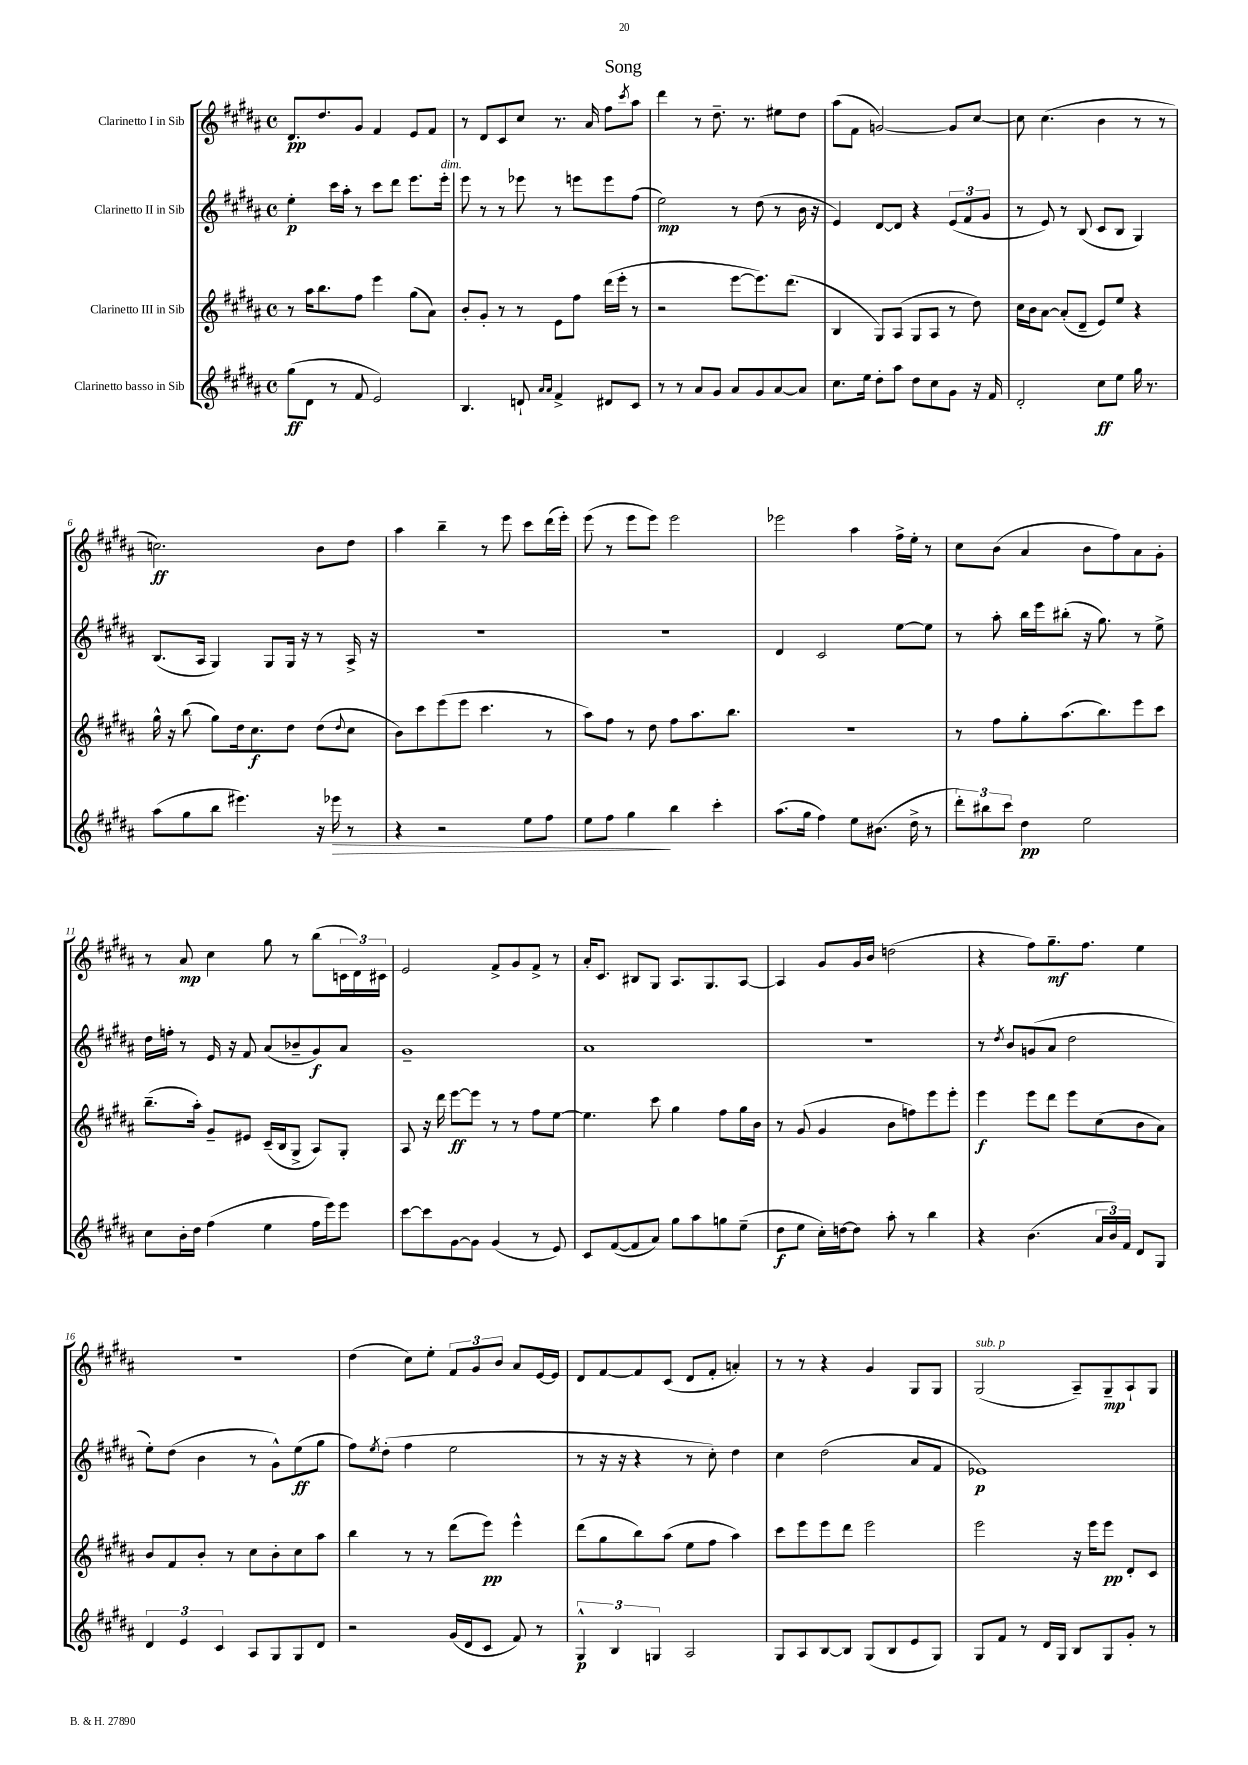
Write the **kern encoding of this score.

**kern	**kern	**kern	**kern
*staff4	*staff3	*staff2	*staff1
*clefG2	*clefG2	*clefG2	*clefG2
*k[f#c#g#d#a#]	*k[f#c#g#d#a#]	*k[f#c#g#d#a#]	*k[f#c#g#d#a#]
*M4/4	*M4/4	*M4/4	*M4/4
*met(c)	*met(c)	*met(c)	*met(c)
(8gg#\L	8r	4ee'\	8.d#/L
8d#\J	16aa#\LK	.	.
.	8.bb\	.	8.dd#/
8r	.	16ccc#\LL	.
.	.	16aa#'\JJ	.
8f#/	8ff#\J	8r	8g#/J
2e/)	4eee\	8ccc#\L	4f#/
.	.	8ddd#\J	.
.	(8gg#\L	8.eee\L	8e/L
.	8a#\J)	.	8f#/J
.	.	16eee'\Jk	.
=	=	=	=
4.B/	8b'/L	8eee\	8r
.	8g#'/J	8r	8d#/L
.	8r	8r	8c#/
8d`/	8r	8eee-\	8cc#/J
16qqa#/LL	.	.	.
16qqa#/JJ	.	.	.
4f#^/	8e\L	8r	8.r
.	8ff#\J	8eee\L	.
.	.	.	16a#/
8d#/L	(16ddd#\LL	8eee\	8ff#\L
.	16eee'\JJ	.	.
.	.	.	8qccc#/
8c#/J	8r	(8ff#\J	8aa#\J
=	=	=	=
8r	2r	2ee\)	4ddd#\
8r	.	.	.
8a#/L	.	.	8r
8g#/J	.	.	8.dd#~\
8a#/L	[8eee\L	8r	.
.	.	.	8.r
8g#/	8.eee\])	(8dd#\	.
[8a#/	.	8r	8ee#\L
.	(8.ddd#\J	.	.
8a#/]J	.	16b\	8dd#\J
.	.	16r	.
=	=	=	=
8.cc#\L	4B/	4e/)	(8aa#\L
.	.	.	8f#\J
16ee\Jk	.	.	.
8dd#'\L	8G#/L)	[8d#/L	[2g/)
8aa#\J	(8A#/J	8d#/]J	.
8dd#\L	8G#/L	4r	.
8cc#\	8A#/J	.	.
8g#\J	8r	(12e/L	8g/]L
.	.	12f#/	.
16r	8dd#\)	.	[8cc#/J
.	.	12g#/J	.
16f#/	.	.	.
=	=	=	=
2d#'/	16cc#\LL	8r	8cc#\]
.	16b\J	.	.
.	[8a#\J	8e/)	(4.cc#\
.	(8a#'/]L	8r	.
.	8d#~/J	(8B/	.
8cc#\L	8e/L)	8c#/L	4b\
8ee\J	8ee/J	8B/J	.
16gg#\	4r	4G#/)	8r
8.r	.	.	.
.	.	.	8r
=	=	=	=
(8aa#\L	16gg#^^\	(8.B/L	2.cc\)
.	16r	.	.
8gg#\	(8bb\	.	.
.	.	16A#/Jk	.
8bb\J	8gg#\L)	4G#/)	.
4.eee#\)	16dd#\k	.	.
.	8.cc#\	.	.
.	.	8G#/L	.
.	8dd#\J	16G#/Jk	.
.	.	16r	.
16r	(8dd#\L	8r	8b\L
16eee-\	.	.	.
.	8qqdd#/	.	.
8r	8cc#\J	16A#^/	8dd#\J
.	.	16r	.
=	=	=	=
4r	8b\L)	1r	4aa#\
.	8ccc#\	.	.
2r	(8eee\	.	4bb~\
.	8eee\J	.	.
.	4.ccc#\	.	8r
.	.	.	8eee\
8ee\L	.	.	8ccc#\L
8ff#\J	8r	.	(16ddd#\L
.	.	.	16eee'\JJ)
=	=	=	=
8ee\L	8aa#\L)	1r	(8eee\
8ff#\J	8ff#\J	.	8r
4gg#\	8r	.	8eee\L
.	8dd#\	.	8eee\J)
4bb\	8ff#\L	.	2eee\
.	8.aa#\	.	.
4ccc#'\	.	.	.
.	8.bb\J	.	.
=	=	=	=
(8.aa#\L	1r	4d#/	2eee-\
16gg#\Jk	.	.	.
4ff#\)	.	2c#/	.
8ee\L	.	.	4aa#\
(8.b#\J	.	.	.
.	.	[8ee\L	16ff#^\LL
16dd#^\	.	.	16ee'\JJ
8r	.	8ee\]J	8r
=	=	=	=
12ddd#'\L)	8r	8r	8cc#\L
12bb#\	.	.	.
.	8ff#\L	8aa#'\	(8b\J
12ccc#\J	.	.	.
4dd#\	8gg#'\	16bb\LL	4a#/
.	.	16eee\J	.
.	(8.aa#\	(8bb#'\J	.
2ee\	.	16r	8b\L
.	8.bb\)	8.gg#\)	.
.	.	.	8ff#\)
.	8eee\	8r	8a#\
.	8ccc#\J	8ee^\	8g#'\J
=	=	=	=
8cc#\L	(8.bb~\L	16dd#\LL	8r
.	.	16ff'\JJ	.
16b'\L	.	8r	8a#/
16dd#\JJ	16aa#'\Jk)	.	.
(4ff#\	8g#~/L	16e/	4cc#\
.	.	16r	.
.	8e#/J	8f#/	.
4ee\	(16c#~/LL	(8a#/L	8gg#\
.	16B/J	.	.
.	8G#^/J	8b-~/	8r
16ff#\LL	8A#/L)	8g#/)	(8bb\L
16eee\J)	.	.	.
8eee\J	8G#'/J	8a#/J	24c\L
.	.	.	24d#\)
.	.	.	24c#\JJ
=	=	=	=
[8ccc#\L	8A#/	1g#~	2e/
8ccc#\]	16r	.	.
.	16ddd#\	.	.
[8g#\	[8eee\L	.	.
8g#\]J	8eee\]J	.	.
(4g#/	8r	.	8f#^/L
.	8r	.	8g#/
8r	8ff#\L	.	8f#^/J
8e/)	[8ee\J	.	8r
=	=	=	=
8c#/L	4.ee\]	1a#	16a#'/LK
.	.	.	8.c#/J
([8f#/	.	.	.
8f#/]	.	.	8B#/L
8a#/J)	8ccc#\	.	8G#/J
8gg#\L	4gg#\	.	8.A#/L
8aa#\	.	.	.
.	.	.	8.G#/
8gg\	8ff#\L	.	.
(8ee~\J	16gg#\L	.	[8A#/J
.	16b\JJ	.	.
=	=	=	=
8dd#\L	8r	1r	4A#/]
8ee\J	(8g#/	.	.
16cc#'\LL)	4g#/	.	8g#/L
[16dd\J	.	.	.
8dd\]J	.	.	16g#/L
.	.	.	16b/JJ
8aa#'\	8b\L	.	(2dd\
8r	8ff\)	.	.
4bb\	8eee\	.	.
.	8eee'\J	.	.
=	=	=	=
4r	4eee\	8r	4r
.	.	8qdd#/	.
.	.	8b/L	.
(4.b\	8eee\L	(8g/	8ff#\L)
.	8ddd#\J	8a#/J	8.gg#~\
.	8eee\L	2dd#\	.
.	.	.	8.ff#\J
24a#/LL	(8cc#\	.	.
24b/)	.	.	.
24f#/JJ	.	.	.
8d#/L	8b\	.	4ee\
8G#/J	8a#\J)	.	.
=	=	=	=
6d#/	8b/L	8ee'\L)	1r
.	8f#/	(8dd#\J	.
6e/	.	.	.
.	8b'/J	4b\	.
6c#/	.	.	.
.	8r	.	.
8A#/L	8cc#\L	8r	.
8G#/	8b'\	8g#^^\L)	.
8G#/	8cc#\	(8ee\	.
8d#/J	8aa#\J	8gg#\J	.
=	=	=	=
2r	4bb\	8ff#\L)	(4dd#\
.	.	8qee/	.
.	.	(8dd#'\J	.
.	8r	4ff#\	8cc#\L)
.	8r	.	8ee'\J
(16g#/LL	(8ddd#\L	2ee\	12f#/L
16d#/J	.	.	.
.	.	.	12g#/
8c#/J	8eee\J)	.	.
.	.	.	12b/J
8f#/)	4eee^^\	.	8a#/L
8r	.	.	[16e/L
.	.	.	16e/]JJ
=	=	=	=
6G#^^/	(8ddd#\L	8r	8d#/L
.	8gg#\	16r	[8f#/
6B/	.	.	.
.	.	16r	.
.	8bb\)	4r	8f#/]
6G/	.	.	.
.	(8aa#\J	.	(8c#/J
2A#/	8ee\L	8r	8d#/L
.	8ff#\J	8cc#'\)	8f#'/J
.	4aa#\)	4dd#\	4a'/)
=	=	=	=
8G#/L	8ccc#\L	4cc#\	8r
8A#/	8eee\	.	8r
[8B/	8eee\	(2dd#\	4r
8B/]J	8ddd#\J	.	.
(8G#/L	2eee\	.	4g#/
8B/	.	.	.
8e/	.	8a#/L	8G#/L
8G#/J)	.	8f#/J	8G#/J
=	=	=	=
8G#/L	2eee\	1e-)	(2G#/
8f#/J	.	.	.
8r	.	.	.
16d#/LL	.	.	.
16G#/JJ	.	.	.
8B/L	16r	.	8A#~/L)
.	16eee\LK	.	.
8G#/	8eee\J	.	8G#~/
8g#'/J	8d#'/L	.	8A#`/
8r	8c#/J	.	8G#/J
==	==	==	==
*-	*-	*-	*-
